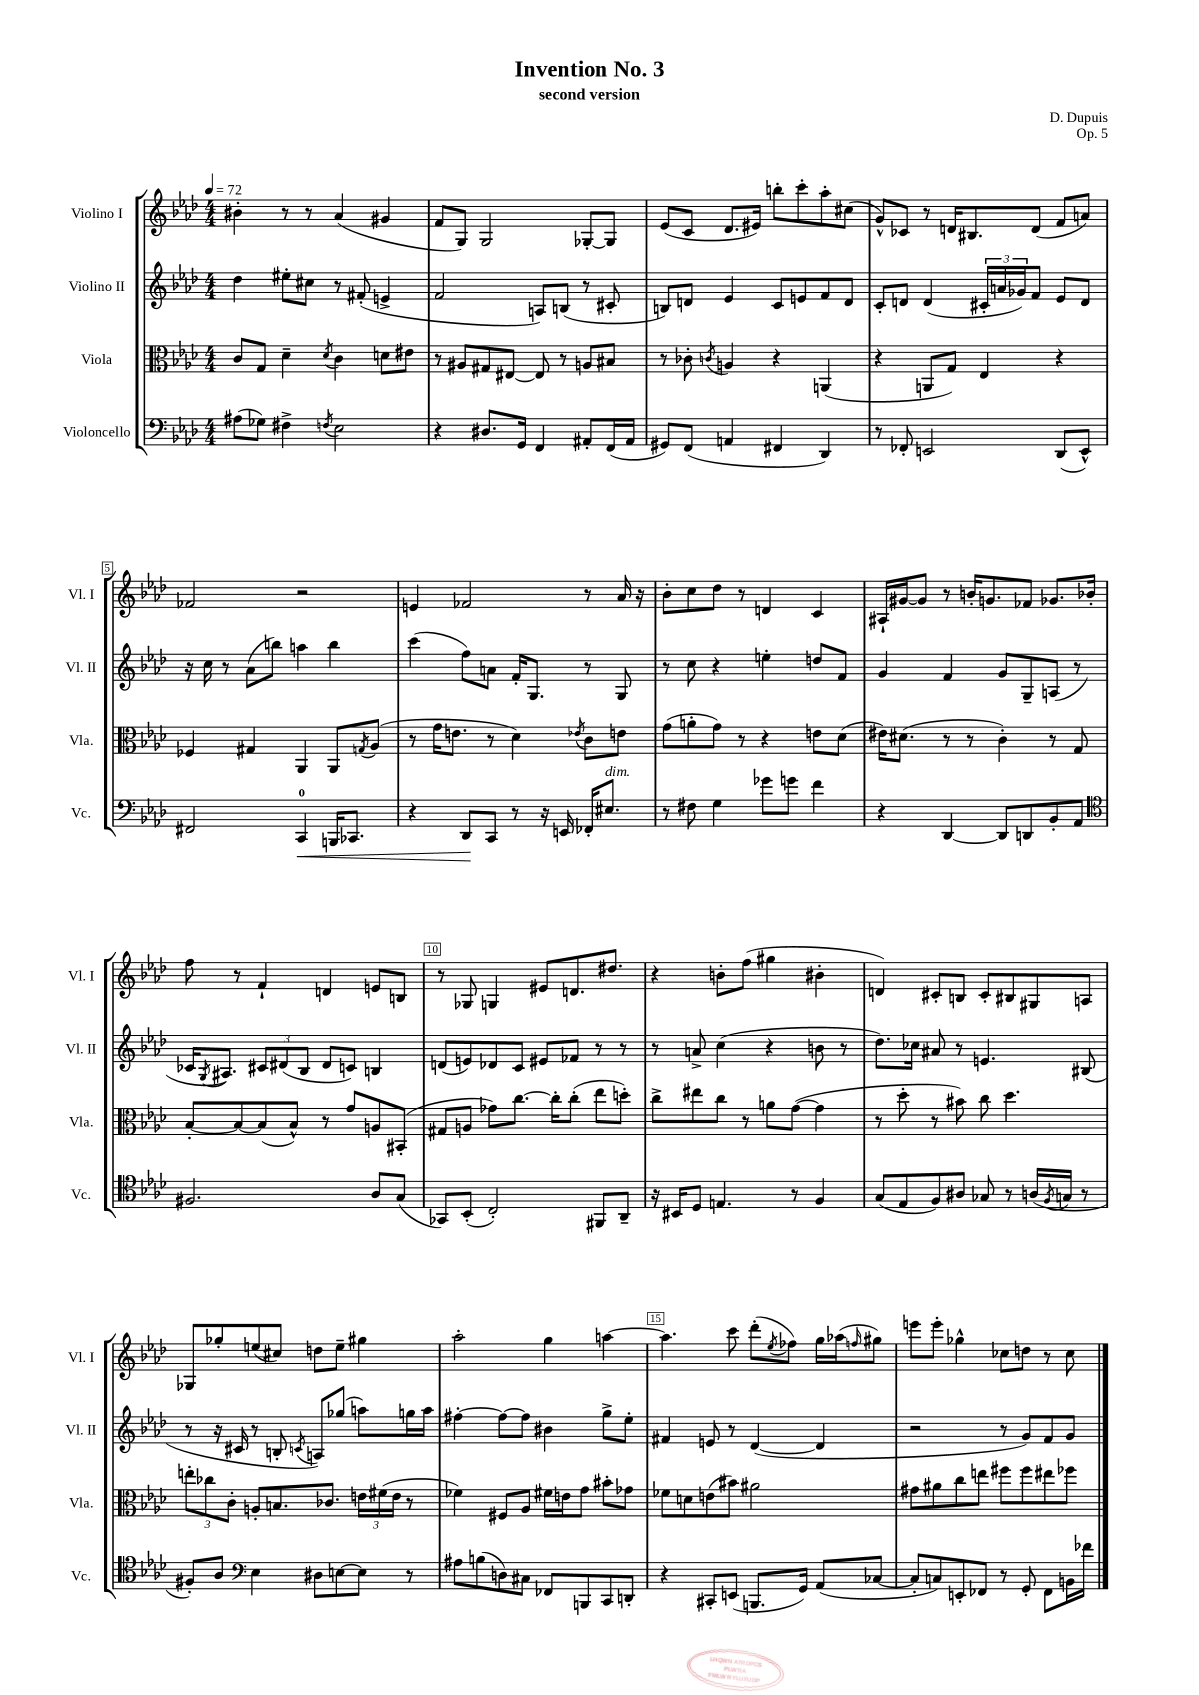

**kern	**kern	**kern	**kern
*staff4	*staff3	*staff2	*staff1
*clefF4	*clefC3	*clefG2	*clefG2
*k[b-e-a-d-]	*k[b-e-a-d-]	*k[b-e-a-d-]	*k[b-e-a-d-]
*M4/4	*M4/4	*M4/4	*M4/4
*MM72	*MM72	*MM72	*MM72
(8A#	8c	4dd-	4b#'
8G-)	8G	.	.
4F#^	4d-~	8ee#'	8r
.	.	8cc#	8r
8qF	8qd-	.	.
2E-	4c	8r	(4a-
.	.	(8f#'	.
.	8d	4e^	4g#
.	8e#	.	.
=	=	=	=
4r	8r	2f	8f
.	8A#	.	8G)
8.D#	8G#	.	2G
.	[8E#	.	.
16GG	.	.	.
4FF	8E#]	8A)	.
.	8r	(8B	.
8AA#'	8A	8r	[8G-'
(16FF	8B#	8c#'	8G-]
16AA#	.	.	.
=	=	=	=
8GG#)	8r	8B)	(8e-
(8FF	8c-'	8d	8c
.	8qc	.	.
4AA	4A	4e-	8.d-
.	.	.	16e#)
4FF#	4r	8c	8bb'
.	.	8e	8ccc'
4DD-)	(4AA	8f	8aa-'
.	.	8d	(8cc#
=	=	=	=
8r	4r	8c'	8g^^)
8FF-'	.	8d	8c-
2EE	8AA	(4d	8r
.	8G)	.	16d
.	.	.	8.B#
.	4E-	24c#'	.
.	.	24a	.
.	.	24g-)	.
.	.	8f	(8d
(8DD-	4r	8e-	8f
8EE^^)	.	8d	8a)
=	=	=	=
2FF#	4F-	16r	2f-
.	.	16cc	.
.	.	8r	.
.	4G#	(8a-	.
.	.	8bb)	.
4CC	4AA-	4aa	2r
16BBB	8AA-	4bb	.
8.CC-	.	.	.
.	8qG	.	.
.	(8A-	.	.
=	=	=	=
4r	8r	(4ccc	4e
.	16g	.	.
.	8.e	.	.
8DD-	.	8ff)	2f-
8CC	8r	8a	.
8r	4d-)	16f'	.
.	.	8.G	.
16r	.	.	.
16EE	.	.	.
.	8qe-	.	.
16FF-'	8c	8r	8r
8.E#	.	.	.
.	8e	8G	16a-
.	.	.	16r
=	=	=	=
8r	(8g	8r	8b-'
8F#	8a'	8cc	8cc
4G	8g)	4r	8dd-
.	8r	.	8r
8g-	4r	4ee'	4d
8g	.	.	.
4f	8e	8dd	4c
.	(8d-	8f	.
=	=	=	=
4r	16e#)	4g	16A#`
.	(8.d#	.	[16g#
.	.	.	8g#]
[4DD-	8r	4f	8r
.	8r	.	16b'
.	.	.	8.g
8DD-]	4c')	8g	.
8DD	.	8G~	8f-
8BB-'	8r	(8A	8.g-
8AA-	8G	8r	.
.	.	.	16b-'
=	=	=	=
*clefC4	*	*	*
2.F#	[8B-'	16c-	8ff
.	.	8qG	.
.	.	8.A#)	.
.	8B-_	.	8r
.	(8B-]	12c#	4f`
.	.	(12d#	.
.	8B-^^)	.	.
.	.	12B-	.
.	8r	8d#	4d
.	8g	8c)	.
8A-	8A	4B	8e
(8G	(8BB#'	.	8B
=	=	=	=
8GG-)	8G#	(8d	8r
(8BB-'	8A	8e)	8G-
2C')	8g-)	8d-	4G
.	[8.cc	8c	.
.	.	8e#	8e#
.	16cc']	.	.
.	(8cc'	8f-	8.d
8FF#	8ee-	8r	.
.	.	.	8.dd#
8AA-~	8dd')	8r	.
=	=	=	=
16r	8cc^	8r	4r
16BB#	.	.	.
8D-	8ee#	8a^	.
4.E	8cc	(4cc	8b'
.	8r	.	(8ff
.	8a	4r	4gg#
8r	([8g	.	.
4F	4g]	8b	4b#'
.	.	8r	.
=	=	=	=
(8G	8r	8.dd-)	4d)
8E-	8dd-'	.	.
.	.	16cc-	.
8F)	8r	8a#	8c#'
8A#	8b#)	8r	8B
8G-	8cc	4.e	8c#'
8r	4.dd-	.	8B#
(16A	.	.	8G#
8qF	.	.	.
16G	.	.	.
8r	.	(8B#	8A
=	=	=	=
8F#')	12ee'	8r	8G-
.	12cc-	.	.
8A-	.	16r	8gg-'
.	12c'	.	.
.	.	16c#	.
*clefF4	*	*	*
4E-	8A'	8r	(8ee
.	8.B	8B'	8cc#)
.	.	8qc	.
8D#	.	8A)	8dd
.	8.c-	.	.
[8E	.	(8gg-	8ee~
8E]	24e	8aa)	4gg#
.	(24f#	.	.
.	24e	.	.
8r	8r	16gg	.
.	.	16aa	.
=	=	=	=
8A#	4f-)	[4ff#'	2aa-'
(8B	.	.	.
8D)	8F#	8ff#_	.
8C#	8A-	8ff#]	.
8FF-	16f#	4b#	4gg
.	16e	.	.
8BBB	8g	.	.
8CC	8b#'	8gg^	[4aa
8DD'	8g-	8ee-'	.
=	=	=	=
4r	8f-	4f#	4.aa]
.	8d	.	.
8CC#'	(8e	8e	.
(8EE	8b#)	8r	8ccc
8.BBB	2a#	([4d-	(8ddd-'
.	.	.	8qee-
.	.	.	8ff-)
16GG)	.	.	.
(8AA-	.	4d-]	16gg
.	.	.	(16aa-
.	.	.	16qqff
[8C-	.	.	8gg#)
=	=	=	=
8C-']	8g#	2r	8eee
8C)	8a#	.	8eee'
8EE'	8cc	.	4gg-^^
8FF-	8ee	.	.
8r	8ff#	8r	8cc-
8GG'	8ff#	8g)	8dd
8FF-	8ee#	8f	8r
16BB	8ff-	8g	8cc-
16f-	.	.	.
==	==	==	==
*-	*-	*-	*-
